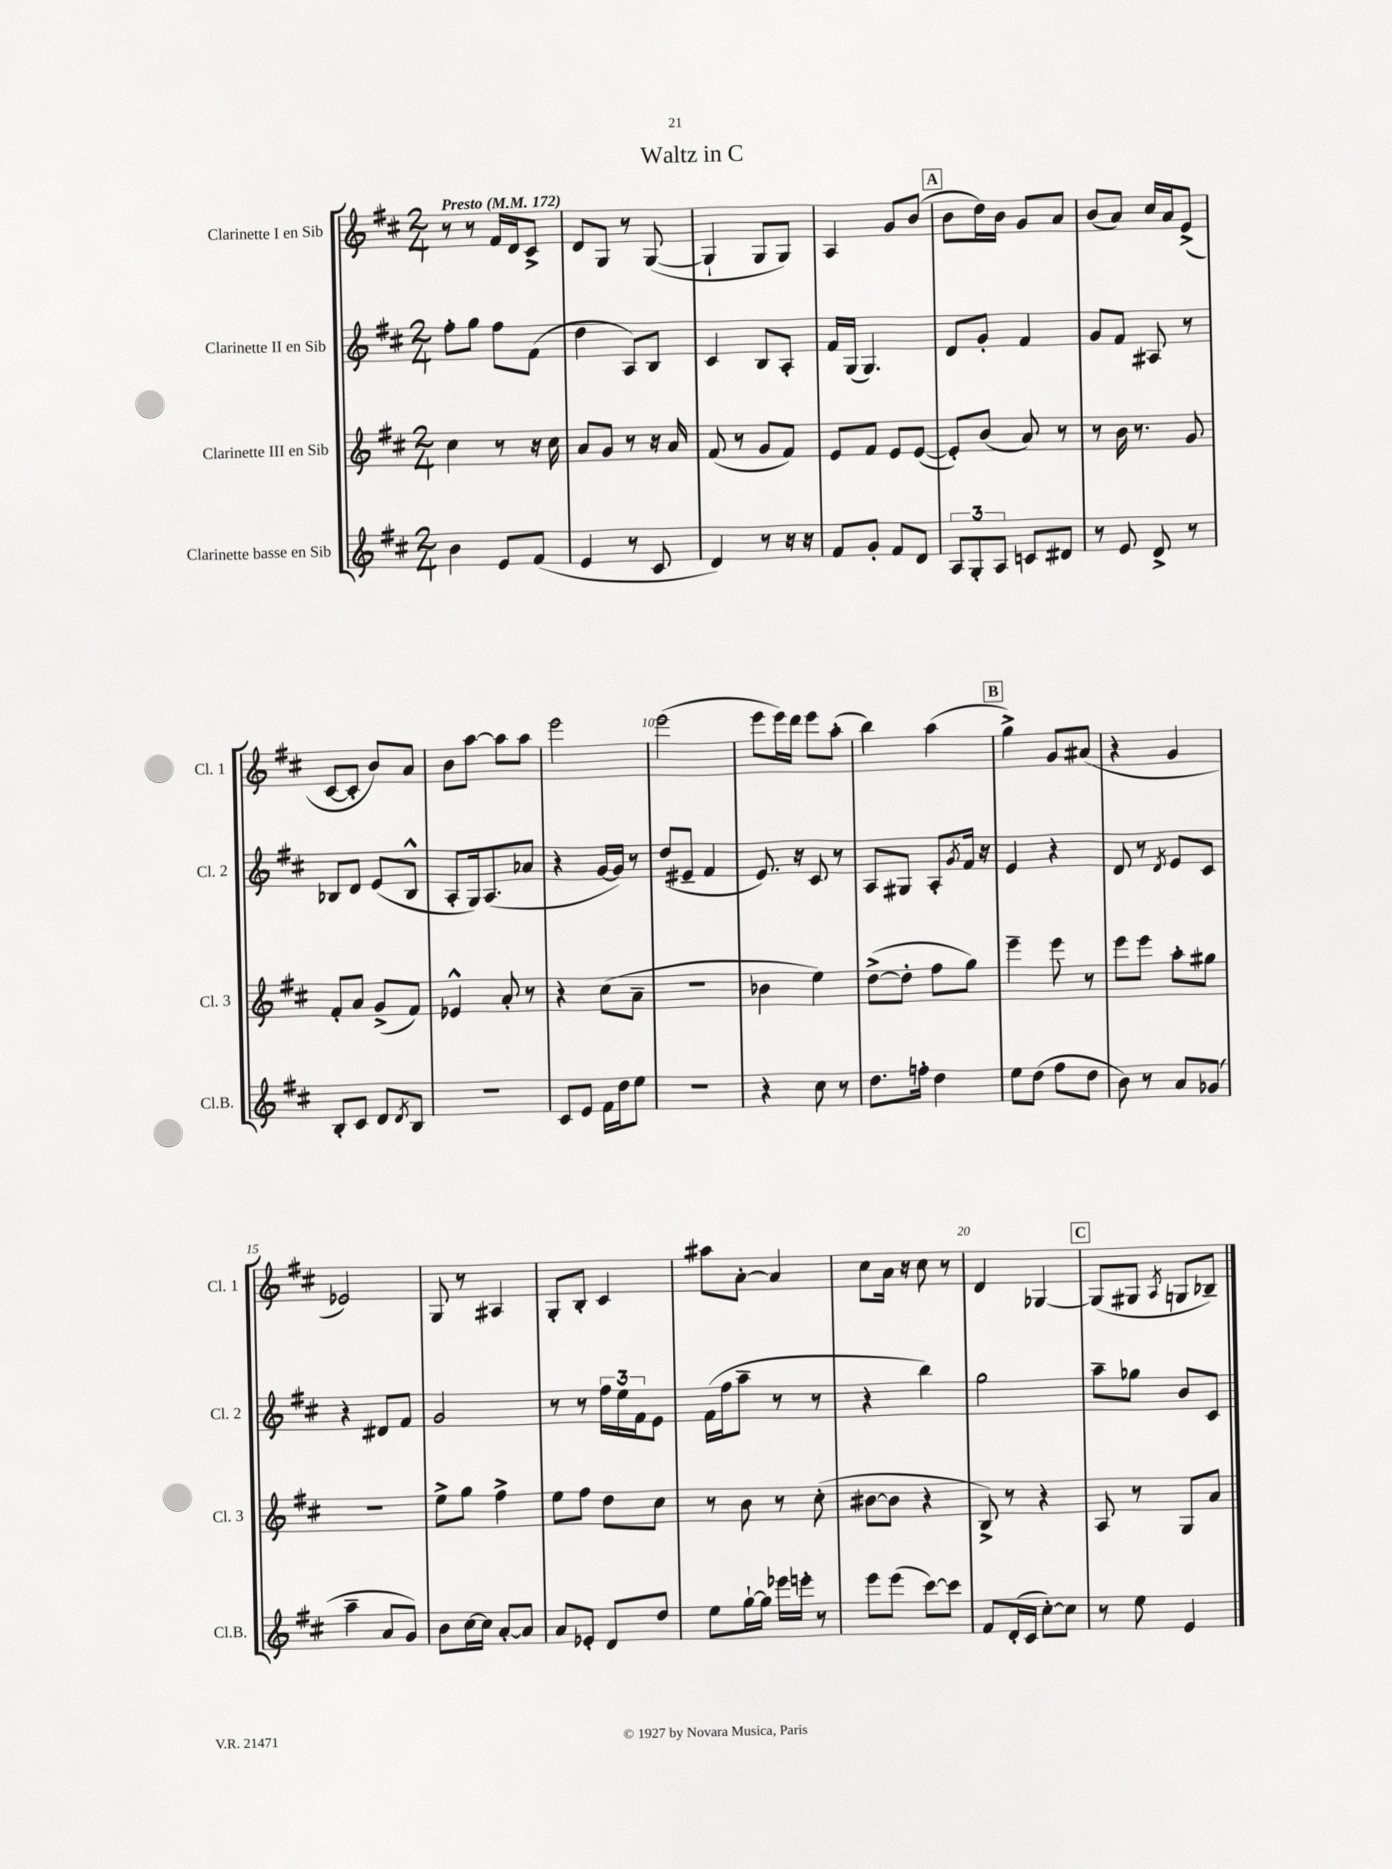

**kern	**kern	**kern	**kern
*part4	*part3	*part2	*part1
*staff4	*staff3	*staff2	*staff1
*I"Clarinette basse en Sib	*I"Clarinette III en Sib	*I"Clarinette II en Sib	*I"Clarinette I en Sib
*I'Cl.B.	*I'Cl. 3	*I'Cl. 2	*I'Cl. 1
*clefG2	*clefG2	*clefG2	*clefG2
*k[f#c#]	*k[f#c#]	*k[f#c#]	*k[f#c#]
*M2/4	*M2/4	*M2/4	*M2/4
*MM172	*MM172	*MM172	*MM172
=1	=1	=1	=1
!	!	!	!LO:TX:a:B:t=Presto
4b\	4cc#\	8ff#'\L	8r
.	.	8gg\J	8r
8e/L	8r	8ff#\L	16f#/LL
.	.	.	16d/J
(8f#/J	16r	(8f#\J	8c#^/J
.	16cc#\	.	.
=2	=2	=2	=2
4e/	8a/L	4dd\	8d/L
.	8g/J	.	8G/J
8r	8r	8A/L)	8r
8c#/	16r	8B/J	([8G/
.	16a/	.	.
=3	=3	=3	=3
4d/)	(8f#/	4c#/	4G`/]
.	8r	.	.
8r	8g/L	8B/L	8G/L
16r	8f#/J)	8A'/J	8G/J)
16r	.	.	.
=4	=4	=4	=4
8f#/L	8e/L	16f#/LL	4A/
.	.	(16G/JJ	.
8g'/J	8f#/J	4.G/)	.
8f#/L	8e/L	.	8g/L
8d/J	([8e/J	.	(8b/J
!!LO:REH:place=s1:t=A
=5	=5	=5	=5
12A/L	8e'/L])	8d/L	8b\L
12G'/	.	.	.
.	(8b/J	8g'/J	16dd\L)
12A/J	.	.	.
.	.	.	16b\JJ
8cn/L	8a/)	4f#/	8g/L
8d#X/J	8r	.	8a/J
=6	=6	=6	=6
8r	8r	8g/L	(8b/L
8e/	16b\	8f#/J	8a/J)
.	8.r	.	.
8d^/	.	8A#X/	16cc#/LL
.	.	.	16a/J
8r	8g/	8r	(8e^/J
!!LO:LB:g=z
=7	=7	=7	=7
8B'/L	8f#'/L	8B-X/L	[8c#/L
8c#/J	8a/J	8d/J	8c#'/J]
8d/L	(8g^/L	(8e/L	8b/L)
8qd/	.	.	.
8B/J	8f#/J)	8B-^^/J	8a/J
=8	=8	=8	=8
2r	4e-X^^/	8A'/L	8b\L
.	.	16G/k)	[8aa\J
.	.	(8.A/	.
.	8a'/	.	8aa\L]
.	8r	8a-X/J	8aa\J
=9	=9	=9	=9
8c#/L	4r	4r	2eee\
8e/J	.	.	.
16f#\LL	(8cc#\L	[16g/LL	.
16dd\J	.	16g/JJ])	.
8ee\J	8a~\J	8r	.
=10	=10	=10	=10
2r	2r	(8dd/L	(2eee\
.	.	8e#X~/J	.
.	.	4f#/	.
=11	=11	=11	=11
4r	4b-X\	8.e/)	8eee\L
.	.	.	16eee\L)
.	.	16r	16ddd\JJ
8cc#\	4ee\)	8c#/	8eee\L
8r	.	8r	(8aa'\J
=12	=12	=12	=12
8.dd\L	([8dd^\L	8A/L	4bb\)
.	8dd'\J]	8G#X/J	.
16ffn'\Jk	.	.	.
4dd\	8ff#\L	8A'/L	(4aa\
.	.	8qg/	.
.	8gg\J)	16f#/Jk	.
.	.	16r	.
!!LO:REH:place=s1:t=B
=13	=13	=13	=13
8ee\L	4eee~\	4e/	4gg^\)
(8dd\J	.	.	.
8ff#\L	8eee\	4r	8g/L
8dd\J	8r	.	(8a#X/J
=14	=14	=14	=14
8b\)	8eee\L	8d/	4r
8r	8eee\J	8r	.
.	.	8qd/	.
8a/L	8aa'\L	8e/L	4g/
(8g-X/J	8gg#X\J	8c#/J	.
!!LO:LB:g=z
=15	=15	=15	=15
4aa~\	2r	4r	2e-X/)
8a/L	.	8d#X/L	.
8g/J)	.	8f#/J	.
=16	=16	=16	=16
8b\L	8ee^\L	2g/	8G/
[16cc#\L	8gg\J	.	8r
16cc#\JJ]	.	.	.
[8a'/L	4ff#^\	.	4A#X/
8a/J]	.	.	.
=17	=17	=17	=17
8a/L	8ee\L	8r	8G'/L
8e-X'/J	8ff#\J	8r	8B'/J
8d/L	8dd\L	24ff#\LL	4c#/
.	.	24ee\	.
.	.	24f#\J	.
8dd/J	8cc#\J	8e\J	.
=18	=18	=18	=18
8ee\L	8r	(16f#\LL	8aa#X\L
.	.	16ff#\J	.
[16gg`\L	8b\	8aa~\J	[8a'\J
16gg\JJ]	.	.	.
16eee-X\LL	8r	8r	4a/]
16eeen'\JJ	.	.	.
8r	(8cc#'\	8r	.
=19	=19	=19	=19
8eee\L	[8b#X\L	4r	8cc#\L
(8eee\J	8b#\J]	.	16a\Jk
.	.	.	16r
[8ccc#\L)	4r	4bb\)	8cc#\
8ccc#\J]	.	.	8r
=20	=20	=20	=20
8f#/L	8B^/)	2gg\	4d/
(16d'/L	8r	.	.
16c#/JJ	.	.	.
[8cc#'\L)	4r	.	[4G-X/
8cc#\J]	.	.	.
!!LO:REH:place=s1:t=C
=21	=21	=21	=21
8r	8A/	8aa~\L	(8G-/L]
8ee\	8r	8gg-X\J	8G#X/J
.	.	.	8qA/
4e/	8G/L	8b/L	8Gn/L
.	8a/J	8c#/J	8B-X~/J)
==	==	==	==
*-	*-	*-	*-
